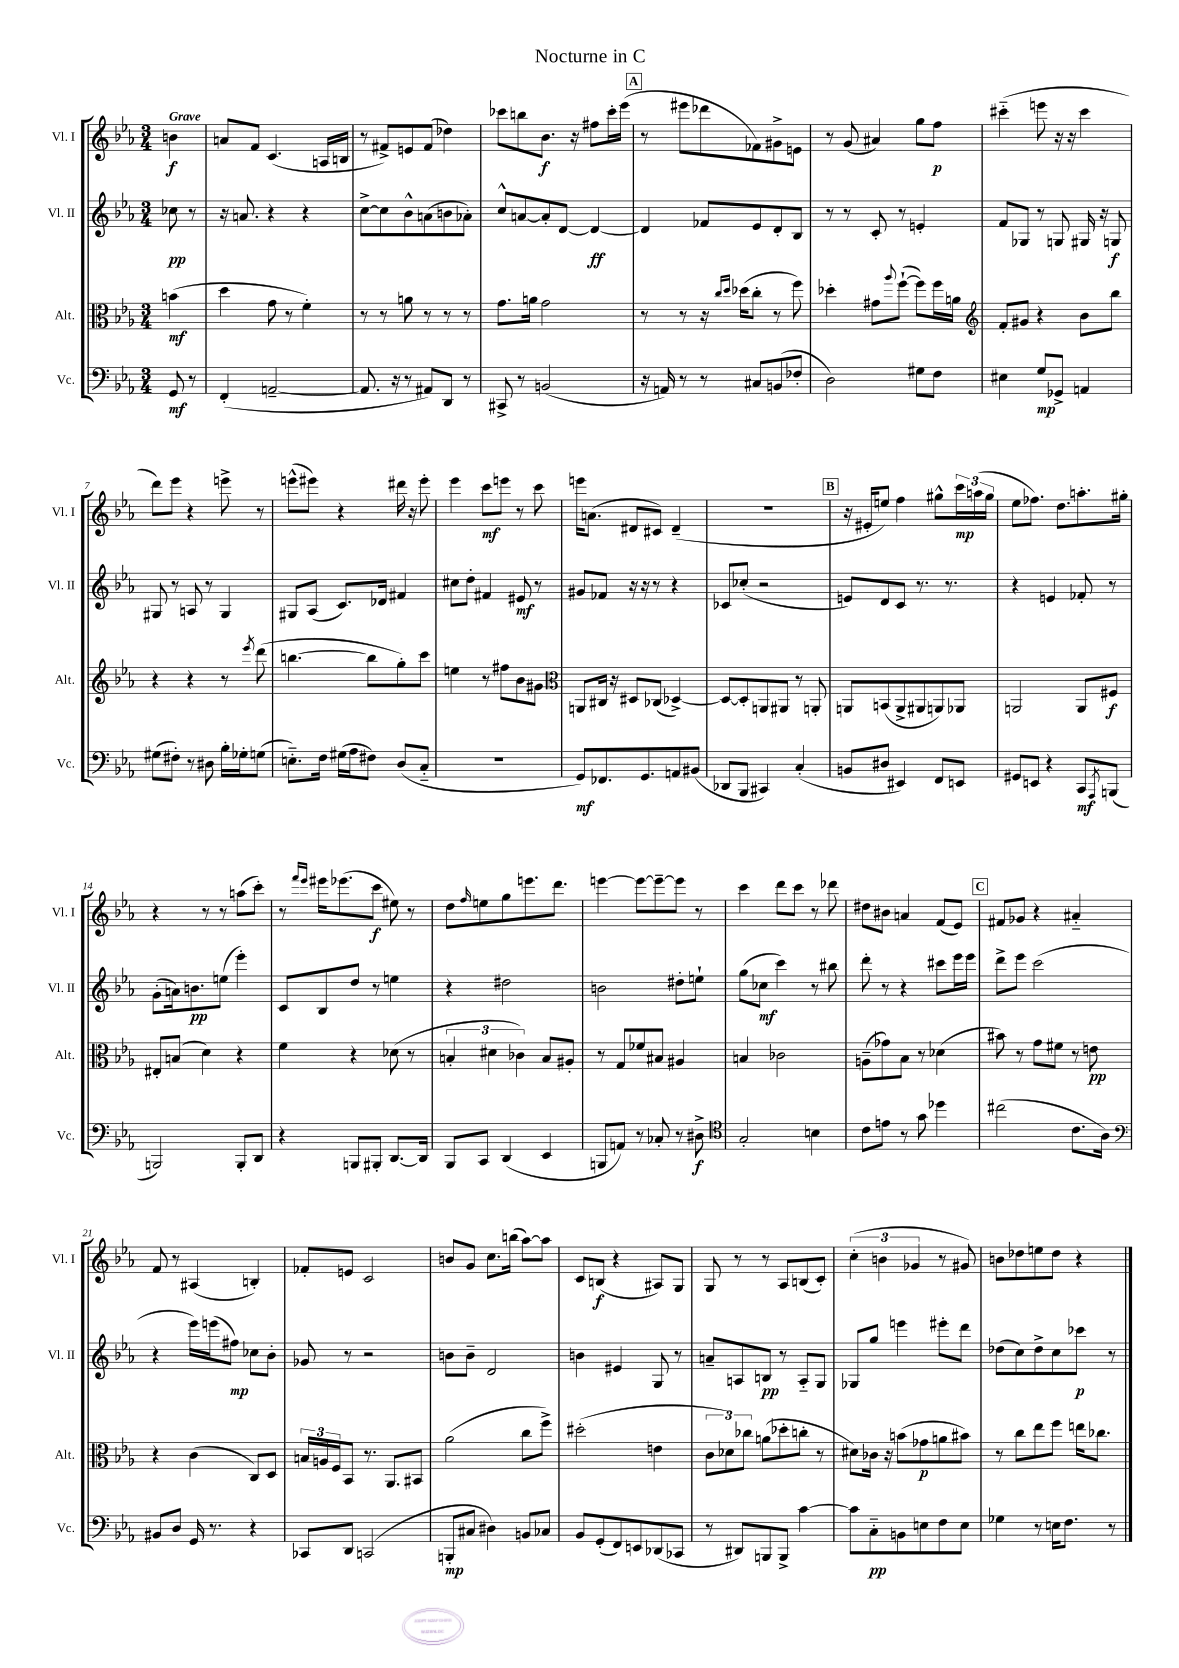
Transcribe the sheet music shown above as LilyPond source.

\header { title = "Nocturne in C" }
<<
\new StaffGroup <<
\new Staff = "s0" \with { instrumentName = "Vl. I" shortInstrumentName = "Vl. I" } {
    \clef treble \key ees \major \numericTimeSignature \time 3/4 \partial 4 \tempo "Grave"
    b'4\f |
    a'8 f'8 c'4.( a16 b16 |
    r8 fis'8->) e'8 fis'8( des''4) |
    ces'''8 b''8 bes'8.\f r16 fis''8 ces'''16-. ees'''16( |
    \mark \markup { \box "A" } r8 eis'''8 des'''8 fes'8) gis'8-> e'8 |
    r8 g'8( ais'4) g''8 f''8\p |
    cis'''4-_( e'''8 r16 r16 cis'''4 |
    d'''8) ees'''8 r4 e'''8-> r8 |
    e'''8-^( eis'''8) r4 dis'''16 r16 eis'''8-. |
    ees'''4 c'''8\mf e'''8 r8 c'''8 |
    e'''16 a'8.( dis'8 cis'8) dis'4--( |
    R2. |
    \mark \markup { \box "B" } r16 eis'16-. e''8) f''4 gis''8-^ \tuplet 3/2 { c'''16\mp a''16( gis''16 } |
    ees''8 fes''8.) d''8. a''8.-. gis''16-. |
    r4 r8 r8 a''8( c'''8-.) |
    r8 \grace { f'''16 ees'''16 } eis'''16 ees'''8.( c'''8\f eis''8) r8 |
    d''8 \grace { f''16 } e''8 g''8 e'''8. d'''8. |
    e'''4~ e'''8~ e'''8~-- e'''8 r8 |
    c'''4 d'''8 c'''8 r8 des'''8 |
    dis''8 bis'8 a'4 f'8( ees'8) |
    \mark \markup { \box "C" } fis'8 ges'8 r4 ais'4-_ |
    f'8 r8 ais4( b4-.) |
    fes'8-. e'8 c'2 |
    b'8 g'8 c''8. b''16( aes''8~) aes''8 |
    c'8 b8\f( r4 ais8) g8 |
    g8 r8 r8 aes8 b8( c'8-.) |
    \tuplet 3/2 { c''4-.( b'4 ges'4 } r8 gis'8) |
    b'8 des''8 e''8 des''8 r4 \bar "|." |
}
\new Staff = "s1" \with { instrumentName = "Vl. II" shortInstrumentName = "Vl. II" } {
    \clef treble \key ees \major \numericTimeSignature \time 3/4 \partial 4
    ces''8\pp r8 |
    r16 a'8. r4 r4 |
    c''8~-> c''8 bes'8-^ a'8( b'8 aes'8-.) |
    c''8-^ a'8~ a'8-. d'8~ d'4~\ff |
    \mark \markup { \box "A" } d'4 fes'8 ees'8 d'8-. bes8 |
    r8 r8 c'8-. r8 e'4-. |
    f'8 ges8 r8 g8 gis16 r16 g8\f |
    gis8 r8 a8 r8 gis4 |
    gis8 aes8( c'8.) des'16 fis'4 |
    cis''8 d''8-. fis'4 eis'8\mf r8 |
    gis'8 fes'8 r16 r16 r8 r4 |
    ces'8 ces''8-.( r2 |
    \mark \markup { \box "B" } e'8) d'8 c'8 r8. r8. |
    r4 e'4 fes'8-. r8 |
    g'8-.( a'16) b'8.\pp e''8( ees'''4-.) |
    c'8 bes8 d''8 r8 e''4 |
    r4 dis''2 |
    b'2 dis''8-. e''8-! |
    g''8( ces''8\mf c'''4) r8 bis''8 |
    d'''8-. r8 r4 cis'''8 ees'''16 ees'''16 |
    \mark \markup { \box "C" } d'''8-> ees'''8 c'''2( |
    r4 ees'''16) e'''16( fis''8\mp) ces''8 bes'8-. |
    ges'8 r8 r2 |
    b'8 b'8-- d'2 |
    b'4 eis'4 g8 r8 |
    a'8-- a8 b8\pp r8 a8-_ g8 |
    ges8 g''8 e'''4 eis'''8-. d'''8 |
    des''8( c''8) des''8-> c''8 ces'''8\p r8 \bar "|." |
}
\new Staff = "s2" \with { instrumentName = "Alt." shortInstrumentName = "Alt." } {
    \clef alto \key ees \major \numericTimeSignature \time 3/4 \partial 4
    b'4\mf( |
    d''4 g'8 r8 f'4-.) |
    r8 r8 a'8 r8 r8 r8 |
    g'8. a'16 g'2 |
    \mark \markup { \box "A" } r8 r8 r16 \grace { c''16 d''16 } des''16( c''8-. r8 f''8) |
    des''4-. gis'8 \appoggiatura { aes''8 } f''8~-!( f''8) f''16 a'16 |
    \clef treble f'8-. gis'8 r4 bes'8 bes''8 |
    r4 r4 r8 \acciaccatura { ees'''8 } d'''8( |
    b''4.~ b''8 g''8-.) c'''8 |
    e''4 r8 fis''8 bes'8 gis'8 |
    \clef alto a,8 cis16 r16 dis8 ces8( des4~->) |
    des8~ des8-. a,8 ais,8 r8 a,8-. |
    \mark \markup { \box "B" } a,8 b,8( a,8-> ais,8 a,8) aes,8 |
    a,2 a,8 fis8\f |
    eis8-. b8( d'4) r4 |
    f'4 r4 des'8( r8 |
    \tuplet 3/2 { b4-. dis'4 ces'4) } b8 ais8-. |
    r8 g8 fes'8 bis8 ais4 |
    b4 ces'2 |
    a8--( ges'8) bes8 r8 des'4( |
    \mark \markup { \box "C" } bis'8) r8 g'8 fis'8 r8 e'8\pp |
    r4 c'4( c8) d8 |
    \tuplet 3/2 { b16 a16 f16 } bes,8 r8. aes,8. bis,8 |
    aes'2( c''8 f''8->) |
    dis''2-.( e'4 |
    \tuplet 3/2 { c'8 des'8) ces''8 } a'8( des''8-. c''8-. r8 |
    dis'8) ces'16 r16 b'8( ges'8\p a'8 bis'8) |
    r8 c''8 ees''8 f''8 e''16 ces''8. \bar "|." |
}
\new Staff = "s3" \with { instrumentName = "Vc." shortInstrumentName = "Vc." } {
    \clef bass \key ees \major \numericTimeSignature \time 3/4 \partial 4
    g,8\mf r8 |
    f,4-.( a,2~-- |
    a,8. r16 r8 ais,8) d,8 r8 |
    cis,8-> r8 b,2( |
    \mark \markup { \box "A" } r16 a,16) r8 r8 cis8 b,8( fes8-. |
    d2) gis8 f8 |
    eis4 g8\mp ges,8-> a,4 |
    gis8( fis8-.) r8 dis8 bes16-. ges16-. g8( |
    e8.-_) f16 gis16( aes16 fis8) d8( c8-_ |
    R2. |
    g,8\mf) fes,8. g,8. a,8 bis,8( |
    des,8 bes,,8 cis,4) c4-.( |
    \mark \markup { \box "B" } b,8 dis8 eis,4) f,8 e,8 |
    gis,8 e,8 r4 c,8\mf \acciaccatura { aes,,8 } b,,8( |
    b,,2) b,,8-. d,8 |
    r4 b,,8 bis,,8-. d,8.~ d,16 |
    bes,,8 c,8 d,4( ees,4 |
    b,,8 a,8) r8 ces8-. r8 dis8->\f |
    \clef tenor g2-. b4 |
    c'8 e'8 r8 g'8 des''4 |
    \mark \markup { \box "C" } cis''2( c'8. aes16) |
    \clef bass bis,8 d8 g,16 r8. r4 |
    ces,8 d,8 c,2( |
    b,,8-.\mp cis8 dis4) b,8 ces8 |
    bes,8 g,8-.( f,8) e,8 des,8( ces,8 |
    r8 dis,8) b,,8 b,,8-> c'4~ |
    c'8 c8-_\pp b,8 e8 f8 e8 |
    ges4 r8 e16 f8. r8 \bar "|." |
}
>>
>>
